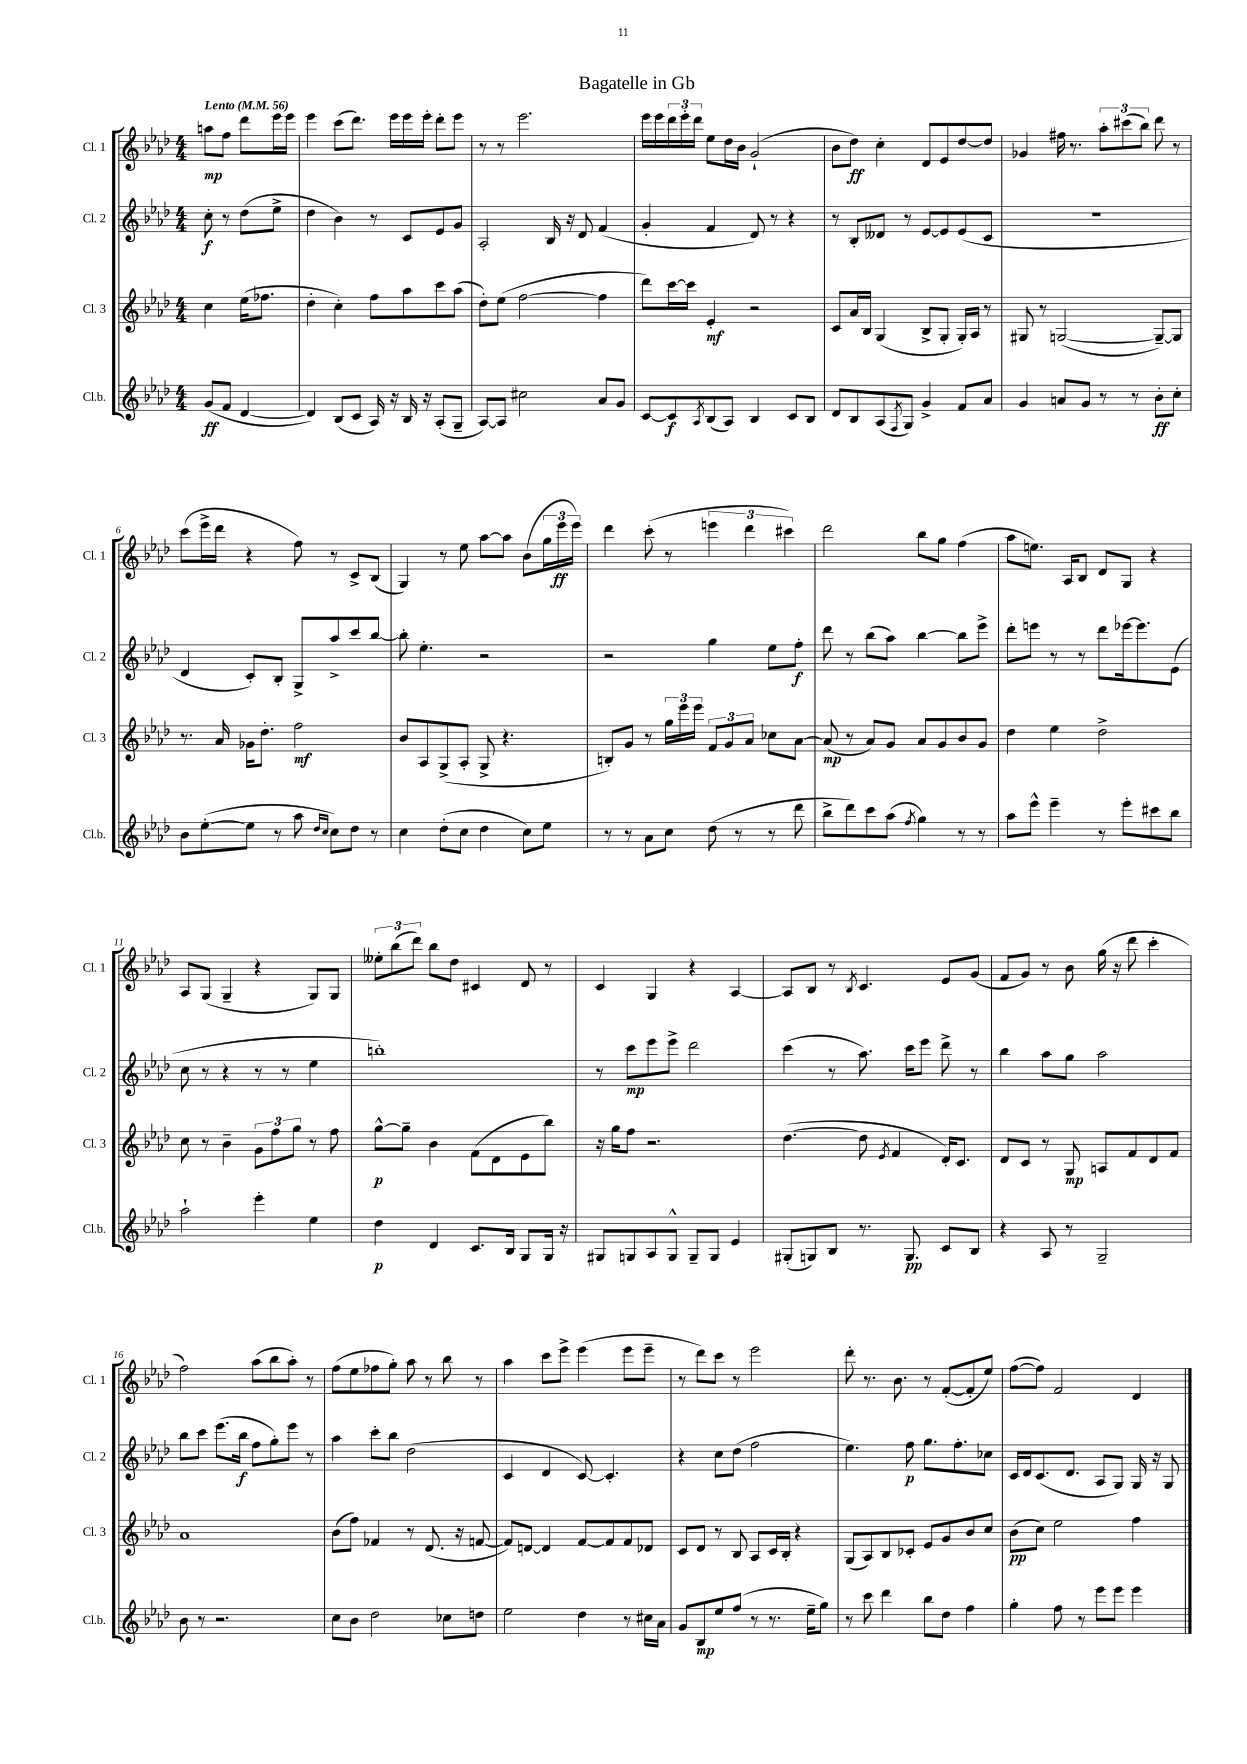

**kern	**dynam	**kern	**dynam	**kern	**dynam	**kern	**dynam
*part4	*part4	*part3	*part3	*part2	*part2	*part1	*part1
*staff4	*staff4	*staff3	*staff3	*staff2	*staff2	*staff1	*staff1
*I"Cl.b.	*	*I"Cl. 3	*	*I"Cl. 2	*	*I"Cl. 1	*
*I'Cl.b.	*	*I'Cl. 3	*	*I'Cl. 2	*	*I'Cl. 1	*
*clefG2	*	*clefG2	*	*clefG2	*	*clefG2	*
*k[b-e-a-d-]	*	*k[b-e-a-d-]	*	*k[b-e-a-d-]	*	*k[b-e-a-d-]	*
*M4/4	*	*M4/4	*	*M4/4	*	*M4/4	*
*MM56	*	*MM56	*	*MM56	*	*MM56	*
=	=	=	=	=	=	=	=
!	!	!	!	!	!	!LO:TX:a:B:t=Lento	!
(8g/L	ff	4cc\	.	8cc'\	f	8aan\L	mp
8f/J	.	.	.	8r	.	8ff\J	.
[4d-/	.	(16ee-\KL	.	(8dd-\L	.	8ddd-\L	.
.	.	8.ff-X\J	.	.	.	.	.
.	.	.	.	8ee-^\J	.	16eee-\L	.
.	.	.	.	.	.	16eee-\JJ	.
=1	=1	=1	=1	=1	=1	=1	=1
4d-/])	.	4dd-'\	.	4dd-\	.	4eee-\	.
(8B-/L	.	4cc'\)	.	4b-\)	.	(8ccc\L	.
8c/J	.	.	.	.	.	8.ddd-\J)	.
16A-/)	.	8ff\L	.	8r	.	.	.
16r	.	.	.	.	.	16eee-\LL	.
16B-/	.	8aa-\	.	8c/L	.	16eee-\	.
16r	.	.	.	.	.	16eee-'\JJ	.
(8A-'/L	.	8ccc\	.	8e-/	.	8ddd-'\L	.
8G~/J	.	(8aa-\J	.	8g/J	.	8eee-\J	.
=2	=2	=2	=2	=2	=2	=2	=2
[8A-/L)	.	8dd-'\L)	.	2A-'/	.	8r	.
8A-/J]	.	(8ee-\J	.	.	.	8r	.
2cc#X\	.	[2ff\	.	.	.	2.eee-\	.
.	.	.	.	16B-/	.	.	.
.	.	.	.	16r	.	.	.
.	.	.	.	8d-/	.	.	.
8a-/L	.	4ff\]	.	(4f/	.	.	.
8g/J	.	.	.	.	.	.	.
=3	=3	=3	=3	=3	=3	=3	=3
[8c/L	.	8ddd-\L)	.	4g'/	.	16eee-\LL	.
.	.	.	.	.	.	16eee-\	.
8c/]	f	[16ccc\L	.	.	.	24ddd-\	.
.	.	.	.	.	.	24eee-'\	.
.	.	16ccc\JJ]	.	.	.	.	.
.	.	.	.	.	.	24ddd-\JJ	.
8qA-/	.	.	.	.	.	.	.
(8B-/	.	4e-'/	mf	4f/	.	8ee-\L	.
8A-/J)	.	.	.	.	.	16dd-\L	.
.	.	.	.	.	.	16b-\JJ	.
4B-/	.	2r	.	8d-/)	.	(2g`/	.
.	.	.	.	8r	.	.	.
8c/L	.	.	.	4r	.	.	.
8B-/J	.	.	.	.	.	.	.
=4	=4	=4	=4	=4	=4	=4	=4
8d-/L	.	8c/L	.	8r	.	8b-\L	.
8B-/	.	16a-/L	.	8B-'/L	.	8dd-\J)	ff
.	.	16B-/JJ	.	.	.	.	.
(8A-/	.	(4G/	.	8d--X/J	.	4cc'\	.
8qF/	.	.	.	.	.	.	.
8G/J)	.	.	.	8r	.	.	.
4g^/	.	8B-^/L	.	[8e-/L	.	8d-/L	.
.	.	8G'/J	.	8e-/]	.	8e-/	.
8f/L	.	16G'/LL)	.	(8e-/	.	[8dd-/	.
.	.	16A-/JJ	.	.	.	.	.
8a-/J	.	8r	.	8c/J	.	8dd-/J]	.
=5	=5	=5	=5	=5	=5	=5	=5
4g/	.	8G#X/	.	1r	.	4g-X/	.
.	.	8r	.	.	.	.	.
8an/L	.	([2Gn/	.	.	.	16ff#X\	.
.	.	.	.	.	.	8.r	.
8g/J	.	.	.	.	.	.	.
8r	.	.	.	.	.	12aa-'\L	.
.	.	.	.	.	.	(12ccc#X\	.
8r	.	.	.	.	.	.	.
.	.	.	.	.	.	12bb-\J)	.
8b-'\L	ff	8G~/L_)	.	.	.	8ddd-\	.
8cc'\J	.	8G/J]	.	.	.	8r	.
!!LO:LB:g=z
=6	=6	=6	=6	=6	=6	=6	=6
8b-\L	.	8.r	.	4d-/	.	(8ccc\L	.
([8ee-'\	.	.	.	.	.	16eee-^\L	.
.	.	16a-/	.	.	.	16ddd-\JJ	.
8ee-\J]	.	16g-X\KL	.	8c'/L)	.	4r	.
.	.	8.dd-'\J	.	.	.	.	.
8r	.	.	.	8B-'/J	.	.	.
8aa-\	.	2ff\	mf	8G^/L	.	8ff\)	.
16qqdd-/LL	.	.	.	.	.	.	.
16qqcc/JJ	.	.	.	.	.	.	.
8cc\L)	.	.	.	8aa-^/	.	8r	.
8dd-\J	.	.	.	8ccc/	.	8c^/L	.
8r	.	.	.	[8bb-/J	.	(8B-/J	.
=7	=7	=7	=7	=7	=7	=7	=7
4cc\	.	8b-/L	.	8bb-'\]	.	4G/)	.
.	.	8A-/	.	4.ee-'\	.	.	.
(8dd-'\L	.	(8G^/	.	.	.	8r	.
8cc\J	.	8A-'/J	.	.	.	8ee-\	.
4dd-\	.	8G^/	.	2r	.	[8aa-\L	.
.	.	4.r	.	.	.	8aa-\J]	.
8cc\L)	.	.	.	.	.	(8b-\L	.
8ee-\J	.	.	.	.	.	24gg\L	.
.	.	.	.	.	.	24eee-\	ff
.	.	.	.	.	.	24eee-\JJ)	.
=8	=8	=8	=8	=8	=8	=8	=8
8r	.	8Bn'/L)	.	2r	.	4ddd-\	.
8r	.	8g/J	.	.	.	.	.
8a-\L	.	8r	.	.	.	(8ccc'\	.
8cc\J	.	24gg\LL	.	.	.	8r	.
.	.	24eee-\	.	.	.	.	.
.	.	24eee-\JJ	.	.	.	.	.
(8dd-\	.	12f/L	.	4gg\	.	6eeen\	.
.	.	12g/	.	.	.	.	.
8r	.	.	.	.	.	.	.
.	.	12a-/J	.	.	.	6ddd-\	.
8r	.	8cc-X\L	.	8ee-\L	.	.	.
.	.	.	.	.	.	6ccc#X\)	.
8ddd-\	.	[8a-\J	.	8ff'\J	f	.	.
=9	=9	=9	=9	=9	=9	=9	=9
8bb-^\L	.	(8a-/]	mp	8ddd-\	.	2ddd-\	.
8ddd-\)	.	8r	.	8r	.	.	.
8ccc\	.	8a-/L)	.	(8bb-\L	.	.	.
(8aa-\J	.	8g/J	.	8aa-\J)	.	.	.
8qff/	.	.	.	.	.	.	.
4gg\)	.	8a-/L	.	[4bb-\	.	8bb-\L	.
.	.	8g/	.	.	.	8gg\J	.
8r	.	8b-/	.	8bb-\L]	.	(4ff\	.
8r	.	8g/J	.	8eee-^\J	.	.	.
=10	=10	=10	=10	=10	=10	=10	=10
8aa-\L	.	4dd-\	.	8ddd-'\L	.	8aa-\L	.
8eee-^^\J	.	.	.	8eeen\J	.	8.een\J)	.
4eee-~\	.	4ee-\	.	8r	.	.	.
.	.	.	.	.	.	16A-/KL	.
.	.	.	.	8r	.	8B-/J	.
8r	.	2dd-^\	.	8ddd-\L	.	8d-/L	.
8eee-'\L	.	.	.	[16eee-X\k	.	8G/J	.
.	.	.	.	8.eee-\]	.	.	.
8ccc#X\	.	.	.	.	.	4r	.
8bb-\J	.	.	.	(8e-\J	.	.	.
!!LO:LB:g=z
=11	=11	=11	=11	=11	=11	=11	=11
2aa-`\	.	8cc\	.	8cc\	.	8A-/L	.
.	.	8r	.	8r	.	(8G/J	.
.	.	4b-~\	.	4r	.	4G~/	.
4eee-'\	.	12g\L	.	8r	.	4r	.
.	.	12ff\	.	.	.	.	.
.	.	.	.	8r	.	.	.
.	.	12gg\J	.	.	.	.	.
4ee-\	.	8r	.	4ee-\	.	8G/L)	.
.	.	8ff\	.	.	.	8G/J	.
=12	=12	=12	=12	=12	=12	=12	=12
4dd-\	p	[8gg^^\L	p	1bbn')	.	12ee--X'\L	.
.	.	.	.	.	.	(12bb-\	.
.	.	8gg~\J]	.	.	.	.	.
.	.	.	.	.	.	12ddd-\J)	.
4d-/	.	4b-\	.	.	.	8bb-\L	.
.	.	.	.	.	.	8dd-\J	.
8.c/L	.	(8f\L	.	.	.	4c#X/	.
.	.	8d-\	.	.	.	.	.
16B-/Jk	.	.	.	.	.	.	.
8G/L	.	8e-\	.	.	.	8d-/	.
16G/Jk	.	8bb-\J)	.	.	.	8r	.
16r	.	.	.	.	.	.	.
=13	=13	=13	=13	=13	=13	=13	=13
8G#X/L	.	16r	.	8r	.	4c/	.
.	.	16gg\KL	.	.	.	.	.
8Gn/	.	8ff\J	.	8ccc\L	mp	.	.
8A-/	.	2.r	.	8eee-\	.	4G/	.
8G^^/J	.	.	.	8eee-^\J	.	.	.
8G~/L	.	.	.	2ddd-\	.	4r	.
8G/J	.	.	.	.	.	.	.
4e-/	.	.	.	.	.	[4A-/	.
=14	=14	=14	=14	=14	=14	=14	=14
(8G#X'/L	.	([4.dd-\	.	(4ccc\	.	8A-/L]	.
8Gn/)	.	.	.	.	.	8B-/J	.
8B-/J	.	.	.	8r	.	8r	.
.	.	.	.	.	.	8qB-/	.
8.r	.	8dd-\]	.	8.aa-\)	.	4.c/	.
.	.	8qe-/	.	.	.	.	.
.	.	4f/	.	.	.	.	.
8.G/	pp	.	.	16ccc\KL	.	.	.
.	.	.	.	8eee-\J	.	.	.
8c/L	.	16d-'/KL)	.	8ddd-^\	.	8e-/L	.
.	.	8.c/J	.	.	.	.	.
8B-/J	.	.	.	8r	.	(8g/J	.
=15	=15	=15	=15	=15	=15	=15	=15
4r	.	8d-/L	.	4bb-\	.	8f/L	.
.	.	8c/J	.	.	.	8g/J)	.
8A-/	.	8r	.	8aa-\L	.	8r	.
8r	.	8G/	mp	8gg\J	.	8b-\	.
2G~/	.	8An/L	.	2aa-\	.	(16gg\	.
.	.	.	.	.	.	16r	.
.	.	8f/	.	.	.	8ddd-\	.
.	.	8d-/	.	.	.	4ccc'\	.
.	.	8f/J	.	.	.	.	.
!!LO:LB:g=z
=16	=16	=16	=16	=16	=16	=16	=16
8b-\	.	1a-	.	8bb-\L	.	2ff\)	.
8r	.	.	.	8ccc\J	.	.	.
2.r	.	.	.	(8.eee-\L	.	.	.
.	.	.	.	16bb-\Jk	f	.	.
.	.	.	.	8ff\L	.	(8aa-\L	.
.	.	.	.	8gg'\)	.	8bb-\	.
.	.	.	.	8eee-\J	.	8aa-'\J)	.
.	.	.	.	8r	.	8r	.
=17	=17	=17	=17	=17	=17	=17	=17
8cc\L	.	(8b-\L	.	4aa-\	.	(8ff\L	.
8b-\J	.	8ff\J)	.	.	.	8ee-\	.
2dd-\	.	4f-X/	.	8ccc'\L	.	8ff-X\	.
.	.	.	.	8bb-\J	.	8gg'\J)	.
.	.	8r	.	(2dd-\	.	8aa-\	.
.	.	(8.d-/	.	.	.	8r	.
8cc-X\L	.	.	.	.	.	8bb-\	.
.	.	16r	.	.	.	.	.
8ddn\J	.	[8fn/	.	.	.	8r	.
=18	=18	=18	=18	=18	=18	=18	=18
2ee-\	.	8f/L])	.	4c/	.	4aa-\	.
.	.	[8dn/J	.	.	.	.	.
.	.	4d/]	.	4d-/	.	8ccc\L	.
.	.	.	.	.	.	8eee-^\J	.
4dd-\	.	[8f/L	.	[8c/)	.	(4eee-\	.
.	.	8f/]	.	4.c'/]	.	.	.
8r	.	8f/	.	.	.	8eee-\L	.
16cc#X\LL	.	8d-X/J	.	.	.	8eee-~\J	.
16a-\JJ	.	.	.	.	.	.	.
=19	=19	=19	=19	=19	=19	=19	=19
8g/L	.	8c/L	.	4r	.	8r	.
8B-/	mp	8d-/J	.	.	.	8ddd-\L)	.
8ee-/	.	8r	.	8cc\L	.	8ccc\J	.
(8ff/J	.	8B-/	.	(8dd-\J	.	8r	.
8r	.	8A-/L	.	2ff\	.	2eee-\	.
8.r	.	16c/L	.	.	.	.	.
.	.	16B-'/JJ	.	.	.	.	.
.	.	4r	.	.	.	.	.
16ee-~\KL	.	.	.	.	.	.	.
8gg\J)	.	.	.	.	.	.	.
=20	=20	=20	=20	=20	=20	=20	=20
8r	.	(8G/L	.	4.ee-\)	.	8ddd-'\	.
8ccc\	.	8A-/)	.	.	.	8.r	.
4ddd-\	.	8B-/	.	.	.	.	.
.	.	.	.	.	.	8.b-\	.
.	.	8c-X'/J	.	8ff\	p	.	.
8bb-\L	.	8e-/L	.	8.gg\L	.	8r	.
8dd-\J	.	8g/	.	.	.	([8f'/L	.
.	.	.	.	8.ff'\	.	.	.
4ff\	.	8b-/	.	.	.	8f'/]	.
.	.	8cc/J	.	8cc-X\J	.	8ee-/J)	.
=21	=21	=21	=21	=21	=21	=21	=21
4gg'\	.	(8b-\L	pp	16c/LL	.	([8ff\L	.
.	.	.	.	16d-/J	.	.	.
.	.	8cc\J)	.	(8.c/	.	8ff\J])	.
8ff\	.	2ee-\	.	.	.	2f/	.
.	.	.	.	8.d-/J	.	.	.
8r	.	.	.	.	.	.	.
8eee-\L	.	.	.	8A-/L	.	.	.
8eee-\J	.	.	.	8G/J)	.	.	.
4eee-\	.	4ff\	.	16G/	.	4d-/	.
.	.	.	.	16r	.	.	.
.	.	.	.	8G/	.	.	.
==	==	==	==	==	==	==	==
*-	*-	*-	*-	*-	*-	*-	*-
